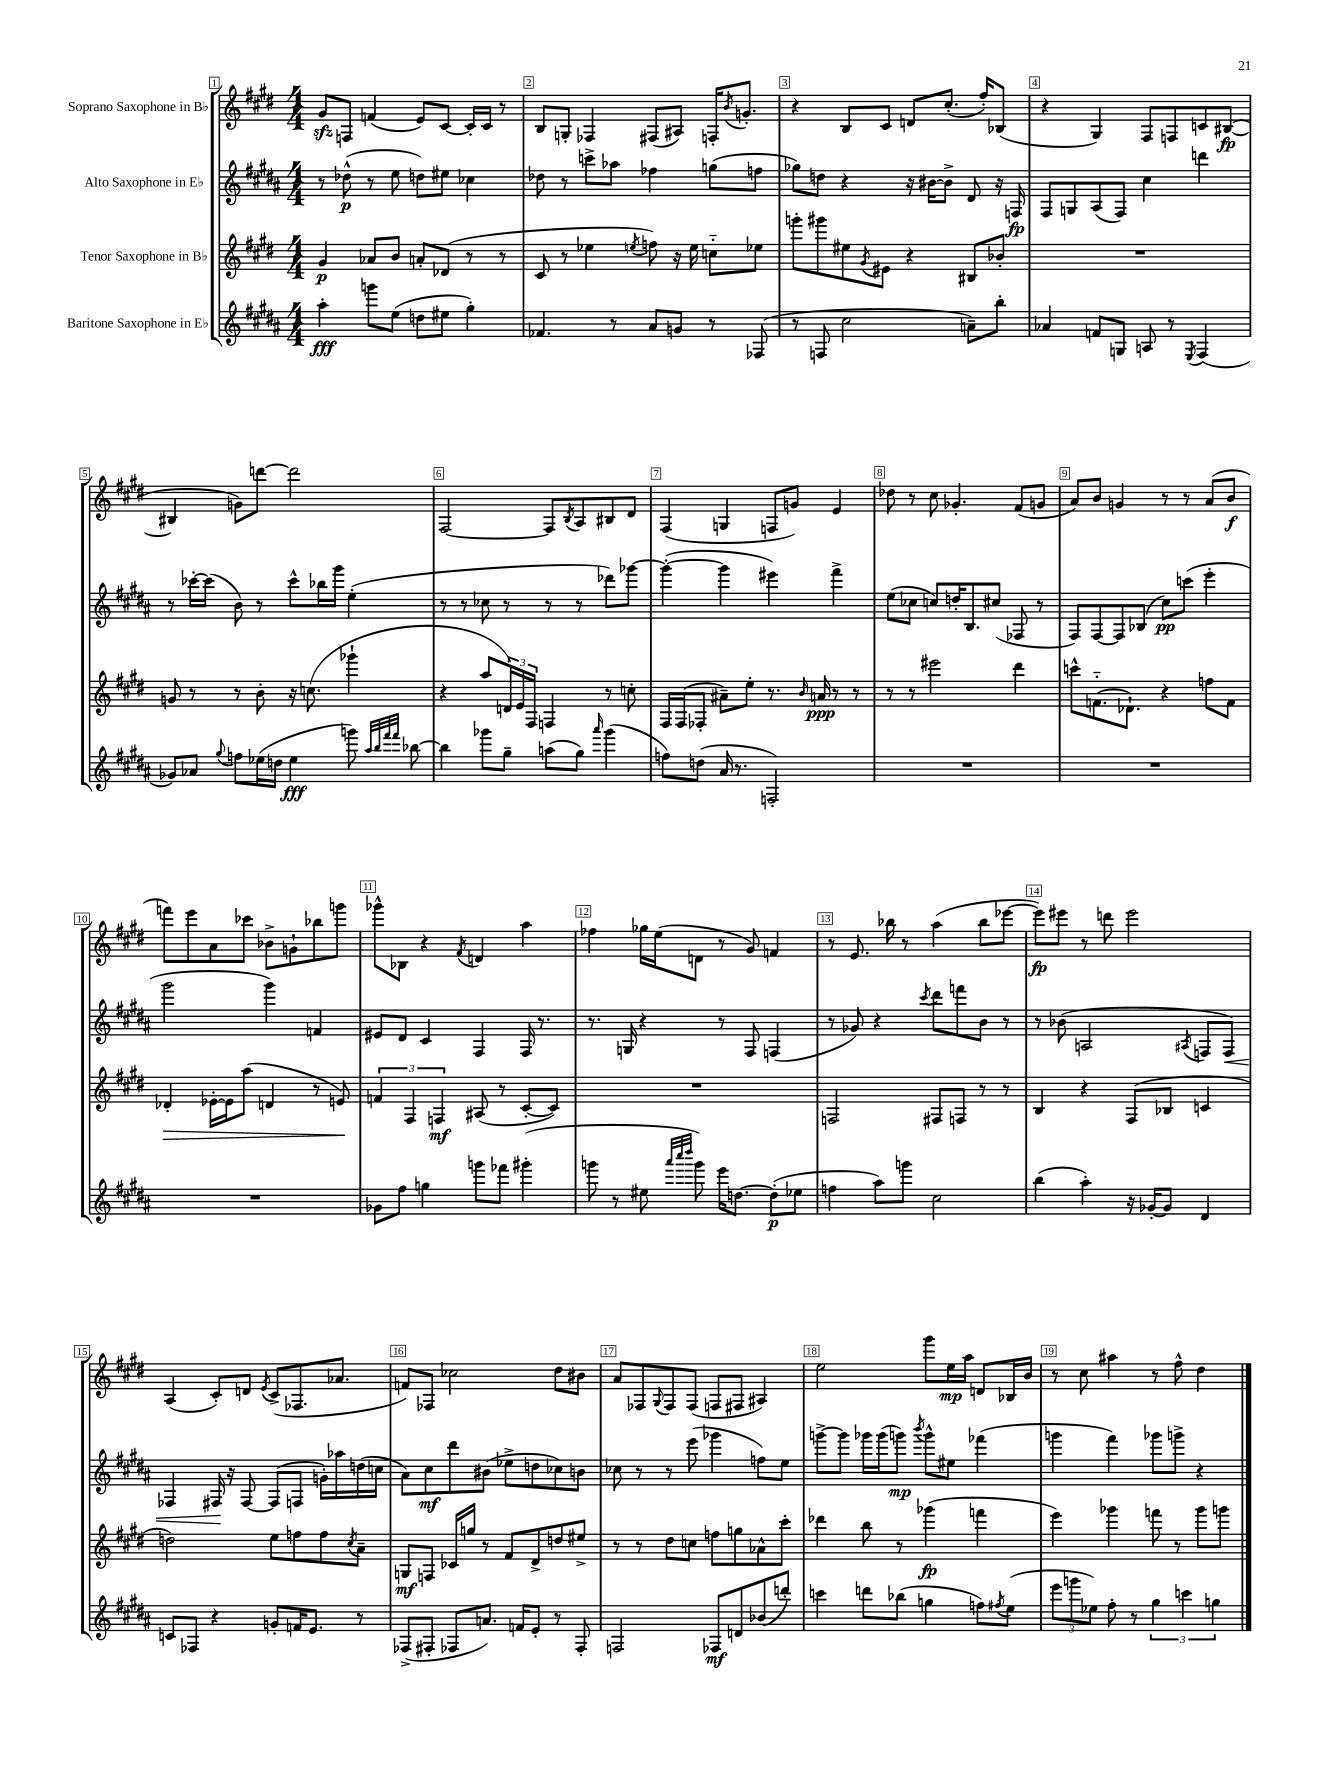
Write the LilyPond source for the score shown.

<<
\new StaffGroup <<
\new Staff = "s0" \with { instrumentName = "Soprano Saxophone in Bb" } {
    \clef treble \key e \major \numericTimeSignature \time 4/4
    gis'8\sfz f8 f'4( e'8) cis'8~ cis'16-. cis'16 r8 |
    b8 g8-. fes4 fis8( ais8) f16-. \acciaccatura { b'8 } g'8.-. |
    r4 b8 cis'8 d'8 cis''8.-.( fis''16-.) bes8( |
    r4 gis4) fis8 f8 c'8 bis8~\fp( |
    bis4 g'8) d'''8~ d'''2 |
    fis2~ fis8 \acciaccatura { b8 } a8 bis8 dis'8 |
    fis4( g4 f8 g'8) e'4 |
    des''8 r8 cis''8 ges'4.-. fis'8( g'8 |
    a'8) b'8 g'4 r8 r8 a'8( b'8\f |
    f'''8) e'''8 a'8 ces'''8 bes'8-> g'8-! bes''8 g'''8 |
    ges'''8-^ bes8 r4 \acciaccatura { fis'8 } d'4 a''4 |
    fes''4 ges''16 e''16( d'8 r8 gis'8) f'4 |
    r8 e'8. bes''16 r8 a''4( bes''8 ees'''8~ |
    ees'''8\fp) eis'''8 r8 d'''8 eis'''2 |
    a4( cis'8-.) d'8 \acciaccatura { e'8 } cis'8->( fes8. aes'8. |
    f'8) fes8 ces''2 dis''8 bis'8 |
    a'8 fes8 \appoggiatura { gis8 } fes8 fes8( f8 fis8 ais4) |
    e''2 gis'''8 e''16\mp a''16 d'8 bes16 b'16 |
    r8 cis''8 ais''4 r8 fis''8-^ dis''4 \bar "|." |
}
\new Staff = "s1" \with { instrumentName = "Alto Saxophone in Eb" } {
    \clef treble \key b \major \numericTimeSignature \time 4/4
    r8 des''8-^\p( r8 e''8 d''8) eis''8 ces''4 |
    des''8 r8 c'''8-> aes''8 fes''4 g''8( f''8 |
    ges''8) d''8 r4 r16 bis'16~ bis'8-> dis'8 r16 f16\fp |
    fis8 g8 ais8( fis8) cis''4 d'''4 |
    r8 ces'''16~-. ces'''16( b'8) r8 ces'''8-^ bes''16 gis'''16 e''4-.( |
    r8 r8 ces''8 r8 r8 r8 des'''8) ges'''8~ |
    ges'''4~-.( ges'''4 eis'''4) fis'''4-> |
    e''8( ces''8 c''8) d''16-. b8. cis''8( fes8 r8 |
    fis8) fis8~ fis8 bes8( cis''8\pp) c'''8( e'''4-. |
    gis'''2 gis'''4) f'4 |
    eis'8 dis'8 cis'4 fis4 fis16 r8. |
    r8. g16 r4 r8 fis8 f4( |
    r8 ges'8) r4 \acciaccatura { cis'''8 } dis'''8 f'''8 b'8 r8 |
    r8 bes'8( a2 \acciaccatura { ais8 } f8 f8\<) |
    fes4 fis16\! r16 fis8~ fis8( f8 g'16-.) aes''16 d''16( c''16 |
    ais'8) cis''8\mf dis'''8 bis'8( ees''8-> d''8 ces''8) b'8 |
    ces''8 r8 r8 e'''8( ges'''4 f''8) e''8 |
    g'''8~-> g'''8 ges'''16 ges'''16( g'''8\mp) \acciaccatura { b'''8 } g'''8-^ eis''8 fes'''4( |
    g'''4 fis'''4) ges'''8 g'''8-> r4 \bar "|." |
}
\new Staff = "s2" \with { instrumentName = "Tenor Saxophone in Bb" } {
    \clef treble \key e \major \numericTimeSignature \time 4/4
    gis'4\p aes'8 b'8 a'8-. des'8( r8 r8 |
    cis'8 r8 ees''4 \acciaccatura { e''8 } f''8) r16 e''16 c''8-_ ees''8 |
    g'''8-. gis'''8 eis''8 \acciaccatura { gis'8 } eis'8 r4 bis8 bes'8-. |
    R1 |
    g'8 r8 r8 b'8-. r16 c''8.( ges'''4-! |
    r4 a''8 \tuplet 3/2 { d'16) e'16 fis16 } f4 r8 c''8-. |
    fis16 fis16( fes8-. ais'8--) e''8-. r8. \grace { b'16 } a'16\ppp r8 r8 |
    r8 r8 eis'''2 dis'''4 |
    c'''8-^ f'8.-_( des'8.-!) r4 f''8 f'8 |
    des'4-.\> ees'16~-. ees'16 a''8( d'4 r8 e'8\!) |
    \tuplet 3/2 { f'4 fis4 f4\mf } ais8( r8 cis'8~-. cis'8) |
    R1 |
    f2 fis8 f8 r8 r8 |
    b4 r4 fis8( bes8 c'4 |
    d''2) e''8 f''8 f''8 \acciaccatura { cis''8 } a'8-- |
    g8\mf f8 ces'16 g''16 r8 fis'8 dis'8-> d''8 eis''8-> |
    r8 r8 dis''8 c''8 f''8 g''8 aes'8-^ cis'''8-. |
    des'''4 b''8 r8 ges'''4\fp( f'''4 |
    e'''4) ges'''4 f'''8 r8 ges'''8 g'''8 \bar "|." |
}
\new Staff = "s3" \with { instrumentName = "Baritone Saxophone in Eb" } {
    \clef treble \key b \major \numericTimeSignature \time 4/4
    ais''4-.\fff g'''8 e''8( d''8 eis''8 gis''4-.) |
    fes'4. r8 ais'8 g'8 r8 fes8( |
    r8 f8 cis''2 a'8--) b''8-. |
    aes'4 f'8 g8 a8 r8 \acciaccatura { e8 } fis4( |
    ges'8) aes'8 \appoggiatura { gis''8 } f''8 ees''16( d''16 ees''4\fff g'''8) \grace { ais''32 b''32 fis'''32 fis'''32 } bes''8~ |
    bes''4 ges'''8 gis''8-- a''8( gis''8) \grace { ais'''16 } ges'''4( |
    f''8) d''8( ais'16 r8. f2-.) |
    R1 |
    R1 |
    R1 |
    ges'8 fis''8 g''4 g'''8 fes'''8 gis'''4-.( |
    g'''8 r8 eis''8 \grace { ais'''32 cis''''32 dis''''32 } g'''8) e'''16 d''8.~ d''8-.\p( ees''8 |
    f''4 ais''8) g'''8 cis''2 |
    b''4( ais''4-.) r16 ges'16~-. ges'8 dis'4 |
    c'8 fes8 r4 g'8-. f'16 e'8. r8 |
    fes8->( fis8-. fes8 a'8.) f'16 e'8-. r8 fes8-. |
    f2 fes8\mf d'8 bes'8( d'''8-.) |
    c'''4 d'''8 bes''8( g''4 f''8) \acciaccatura { fis''8 } e''8( |
    \tuplet 3/2 { e'''8 g'''8 ees''8) } fis''8-. r8 \tuplet 3/2 { gis''4 c'''4 g''4 } \bar "|." |
}
>>
>>
\layout { \context { \Score \override BarNumber.break-visibility = ##(#f #t #t) barNumberVisibility = #all-bar-numbers-visible \override BarNumber.stencil = #(make-stencil-boxer 0.1 0.3 ly:text-interface::print) } }
